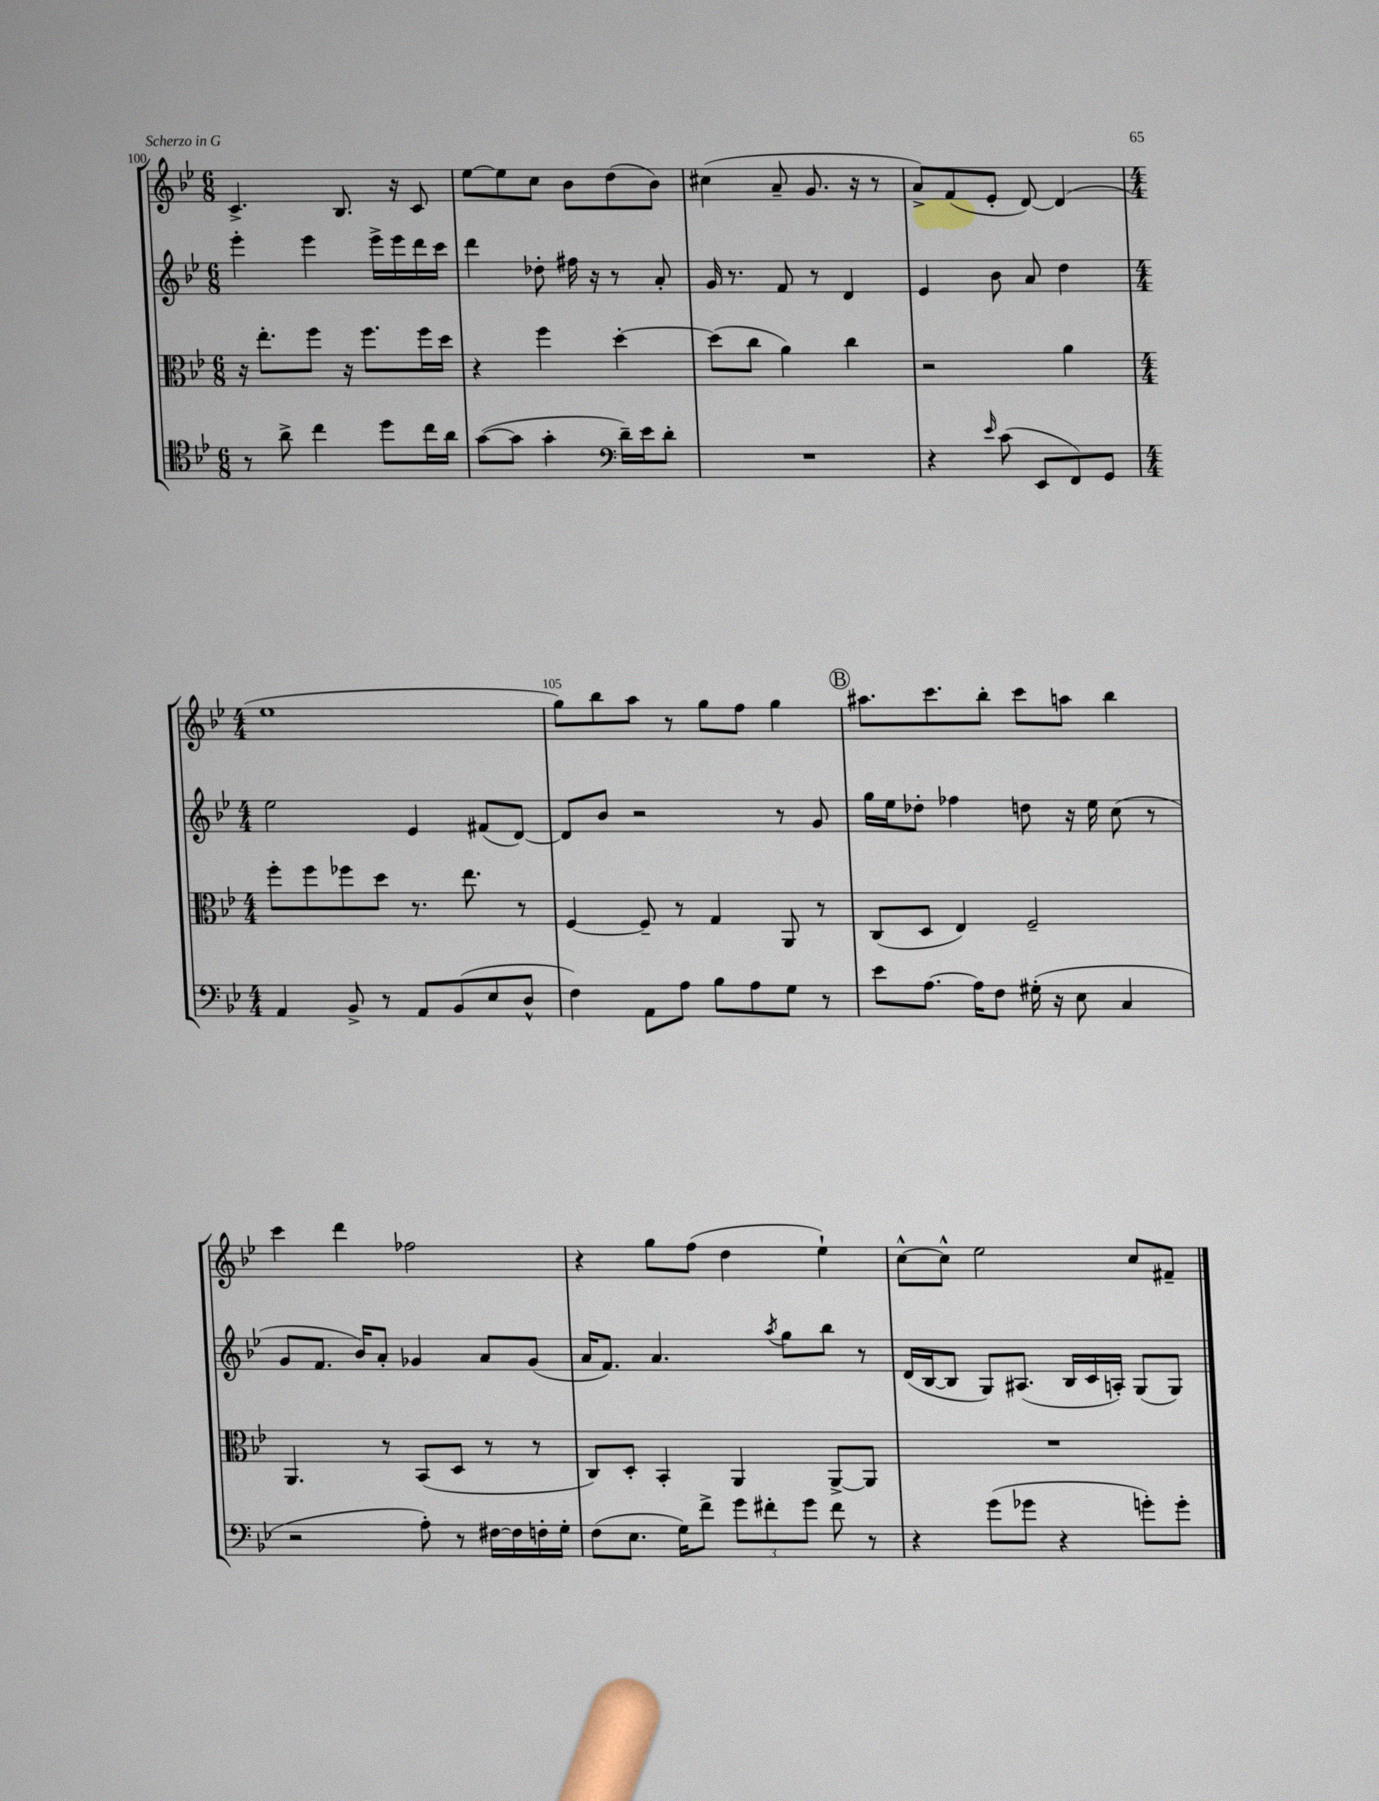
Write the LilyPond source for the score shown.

<<
\new StaffGroup <<
\new Staff = "s0" {
    \clef treble \key bes \major \numericTimeSignature \time 6/8
    c'4.-> bes8. r16 c'8 |
    ees''8~ ees''8 c''8 bes'8 d''8( bes'8) |
    cis''4( a'8-- g'8. r16 r8 |
    a'8->) f'8( ees'8-. d'8~) d'4( |
    \numericTimeSignature \time 4/4 ees''1 |
    g''8) bes''8 a''8 r8 g''8 f''8 g''4 |
    \mark \markup { \circle "B" } ais''8. c'''8. bes''8-. c'''8 a''8 bes''4 |
    c'''4 d'''4 fes''2 |
    r4 g''8 f''8( d''4 ees''4-!) |
    c''8~-^ c''8-^ ees''2 c''8 fis'8-- \bar "|." |
}
\new Staff = "s1" {
    \clef treble \key bes \major \numericTimeSignature \time 6/8
    ees'''4-. ees'''4 ees'''16-> ees'''16 d'''16 c'''16 |
    d'''4 des''8-. fis''16 r16 r8 a'8-. |
    g'16 r8. f'8 r8 d'4 |
    ees'4 bes'8 a'8 d''4 |
    \numericTimeSignature \time 4/4 ees''2 ees'4 fis'8( d'8~) |
    d'8 bes'8 r2 r8 g'8 |
    \mark \markup { \circle "B" } g''16 ees''16 des''8-. fes''4 d''8 r16 ees''16 c''8( r8 |
    g'8 f'8. bes'16) a'8-. ges'4 a'8 ges'8( |
    a'16 f'8.) a'4. \acciaccatura { a''8 } g''8 bes''8 r8 |
    d'16( bes16~ bes8 g8) ais8.( bes16 c'16 a16-.) g8( g8) \bar "|." |
}
\new Staff = "s2" {
    \clef alto \key bes \major \numericTimeSignature \time 6/8
    r16 ees''8.-. f''8 r16 f''8. f''16 d''16 |
    r4 f''4 d''4~-. |
    d''8( c''8 a'4) c''4 |
    r2 a'4 |
    \numericTimeSignature \time 4/4 f''8-. f''8 fes''8 d''8 r8. ees''8. r8 |
    f4~ f8-- r8 g4 a,8 r8 |
    \mark \markup { \circle "B" } c8( d8 ees4) f2-- |
    a,4. r8 bes,8( d8 r8 r8 |
    c8) d8-. bes,4-. a,4 a,8~-> a,8 |
    R1 \bar "|." |
}
\new Staff = "s3" {
    \clef tenor \key bes \major \numericTimeSignature \time 6/8
    r8 a'8-> c''4 d''8 c''16 a'16 |
    g'8~( g'8 g'4-. \clef bass d'16--) ees'16 d'8-. |
    R2. |
    r4 \grace { ees'16 } c'8( ees,8 f,8) g,8 |
    \numericTimeSignature \time 4/4 a,4 bes,8-> r8 a,8 bes,8( ees8 d8-^ |
    f4) a,8 a8 bes8 a8 g8 r8 |
    \mark \markup { \circle "B" } ees'8 a8.~ a16 f8 gis16-.( r16 ees8 c4 |
    r2 a8-.) r8 fis16~ fis16 f16-. g16-. |
    f8( ees8. g16) f'8-> \tuplet 3/2 { g'8 fis'8-. g'8 } fis'8 r8 |
    r4 g'8( ges'8 r4 g'8-.) g'8-. \bar "|." |
}
>>
>>
\layout { \context { \Score currentBarNumber = #100 \override BarNumber.break-visibility = ##(#f #t #t) barNumberVisibility = #(every-nth-bar-number-visible 5) } }
